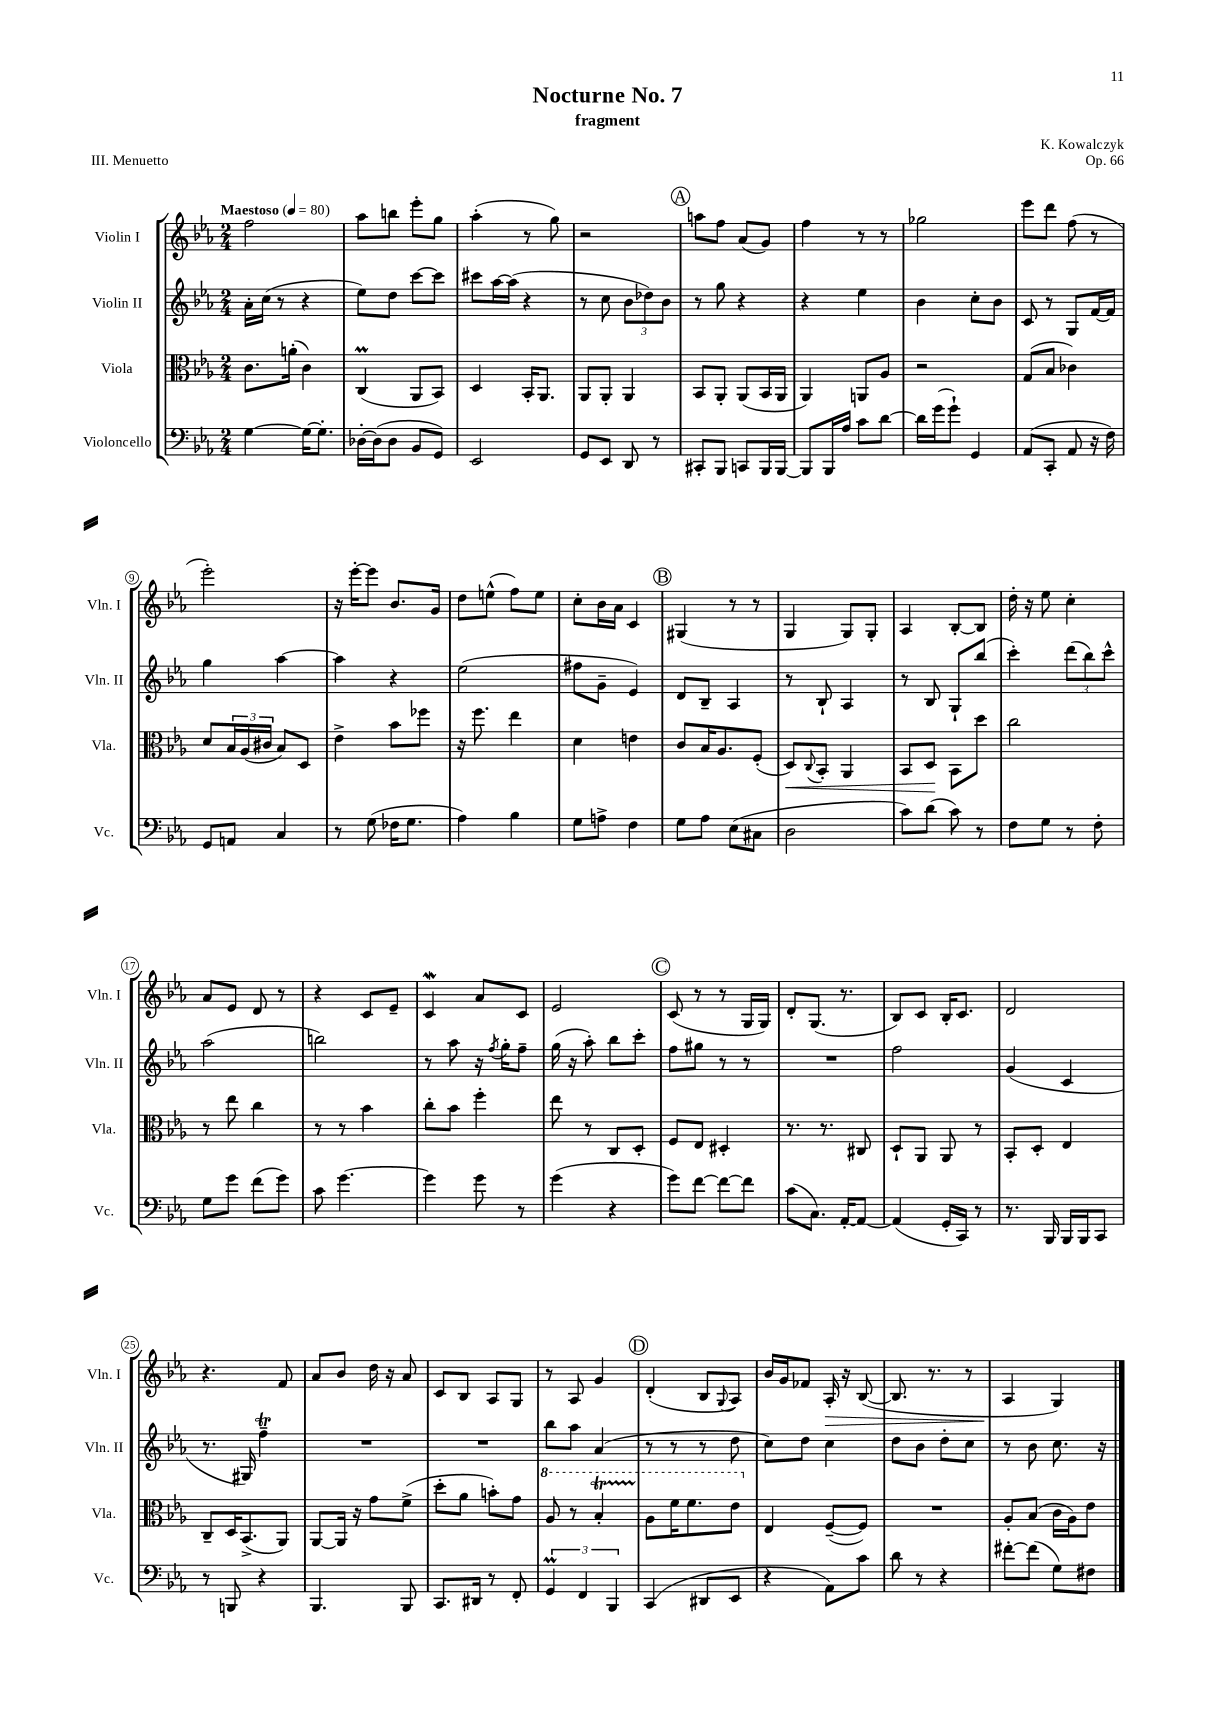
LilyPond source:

\header { title = "Nocturne No. 7" composer = "K. Kowalczyk" subtitle = "fragment" opus = "Op. 66" piece = "III. Menuetto" }
<<
\new StaffGroup <<
\new Staff = "s0" \with { instrumentName = "Violin I" shortInstrumentName = "Vln. I" } {
    \clef treble \key ees \major \numericTimeSignature \time 2/4 \tempo "Maestoso" 4 = 80
    f''2 |
    aes''8 b''8 ees'''8-. g''8 |
    aes''4-.( r8 g''8) |
    r2 |
    \mark \markup { \circle "A" } a''8 f''8 aes'8( g'8) |
    f''4 r8 r8 |
    ges''2 |
    ees'''8 d'''8 f''8( r8 |
    ees'''2-.) |
    r16 ees'''16~-. ees'''8 bes'8. g'16 |
    d''8 e''8-^( f''8) e''8 |
    c''8-. bes'16 aes'16 c'4 |
    \mark \markup { \circle "B" } gis4( r8 r8 |
    g4 g8) g8-. |
    aes4 bes8~-. bes8 |
    d''16-. r16 ees''8 c''4-. |
    aes'8 ees'8 d'8 r8 |
    r4 c'8 ees'8-- |
    c'4\mordent aes'8 c'8 |
    ees'2 |
    \mark \markup { \circle "C" } c'8( r8 r8 g16 g16) |
    d'8-. g8.( r8. |
    bes8) c'8 bes16-. c'8. |
    d'2 |
    r4. f'8 |
    aes'8 bes'8 d''16 r16 aes'8 |
    c'8 bes8 aes8 g8 |
    r8 aes8 g'4 |
    \mark \markup { \circle "D" } d'4-.( bes8 \appoggiatura { g8 } aes8) |
    bes'16 g'16 fes'8 aes16-.\> r16 bes8~( |
    bes8. r8. r8 |
    aes4\! g4) \bar "|." |
}
\new Staff = "s1" \with { instrumentName = "Violin II" shortInstrumentName = "Vln. II" } {
    \clef treble \key ees \major \numericTimeSignature \time 2/4
    aes'16-. c''16( r8 r4 |
    ees''8) d''8 c'''8~ c'''8 |
    cis'''8 aes''16~ aes''16( r4 |
    r8 c''8 \tuplet 3/2 { bes'8 des''8) bes'8 } |
    \mark \markup { \circle "A" } r8 g''8 r4 |
    r4 ees''4 |
    bes'4 c''8-. bes'8 |
    c'8 r8 g8 f'16~ f'16 |
    g''4 aes''4~ |
    aes''4 r4 |
    ees''2( |
    fis''8 g'8-- ees'4) |
    \mark \markup { \circle "B" } d'8 bes8-- aes4 |
    r8 bes8-! aes4 |
    r8 bes8 g8-! bes''8( |
    c'''4-.) \tuplet 3/2 { d'''8( bes''8) c'''8-^ } |
    aes''2( |
    b''2) |
    r8 aes''8 r16 \acciaccatura { f''8 } g''16-. f''8-- |
    g''16( r16 aes''8-.) bes''8 c'''8-. |
    \mark \markup { \circle "C" } f''8 gis''8 r8 r8 |
    R2 |
    f''2 |
    g'4( c'4 |
    r8. gis16) f''4--\trill |
    R2 |
    R2 |
    bes''8 aes''8 aes'4( |
    \mark \markup { \circle "D" } r8 r8 r8 d''8 |
    c''8) d''8 c''4 |
    d''8 bes'8 d''8-. c''8 |
    r8 bes'8 c''8. r16 \bar "|." |
}
\new Staff = "s2" \with { instrumentName = "Viola" shortInstrumentName = "Vla." } {
    \clef alto \key ees \major \numericTimeSignature \time 2/4
    c'8. a'16-.( c'4) |
    c4\prall( aes,8 bes,8) |
    d4 bes,16-. aes,8. |
    aes,8 aes,8-. aes,4 |
    \mark \markup { \circle "A" } bes,8 aes,8-. aes,8( bes,16 aes,16 |
    aes,4) a,8 aes8 |
    r2 |
    g8( bes8 ces'4) |
    d'8 \tuplet 3/2 { bes16 aes16( cis'16 } bes8) d8 |
    ees'4-> bes'8 fes''8 |
    r16 f''8. ees''4 |
    d'4 e'4 |
    \mark \markup { \circle "B" } c'8 bes16 aes8. f8-.( |
    d8\<) \appoggiatura { c8 } bes,8-. aes,4 |
    bes,8 d8\! bes,8 d''8 |
    c''2 |
    r8 ees''8 c''4 |
    r8 r8 bes'4 |
    c''8-. bes'8 f''4-. |
    ees''8 r8 c8 d8-. |
    \mark \markup { \circle "C" } f8 ees8 dis4-. |
    r8. r8. cis8 |
    d8-! aes,8 aes,8 r8 |
    bes,8-. d8-. ees4 |
    c8-- d16 bes,8.->( aes,8) |
    aes,8~ aes,16 r16 g'8 f'8->( |
    d''8-. aes'8 b'8-.) g'8 |
    \ottava #1 aes'8 r8 bes'4-.\startTrillSpan |
    \mark \markup { \circle "D" } aes'8\stopTrillSpan f''16 f''8. ees''8 \ottava #0 |
    ees4 f8~--( f8) |
    R2 |
    aes8-. bes8( c'16 aes16) ees'8 \bar "|." |
}
\new Staff = "s3" \with { instrumentName = "Violoncello" shortInstrumentName = "Vc." } {
    \clef bass \key ees \major \numericTimeSignature \time 2/4
    g4~ g16~ g8.-. |
    des16~-. des16( des8 bes,8 g,8) |
    ees,2 |
    g,8 ees,8 d,8 r8 |
    \mark \markup { \circle "A" } cis,8-. bes,,8 c,8 bes,,16 bes,,16~ |
    bes,,8 bes,,16 aes16 c'8 d'8~ |
    d'16 g'16( g'8-!) g,4 |
    aes,8( c,8-. aes,8 r16 f16) |
    g,8 a,8 c4 |
    r8 g8( fes16 g8. |
    aes4) bes4 |
    g8 a8-> f4 |
    \mark \markup { \circle "B" } g8 aes8 ees8( cis8 |
    d2 |
    c'8) d'8( c'8) r8 |
    f8 g8 r8 f8-. |
    g8 g'8 f'8( g'8) |
    c'8 g'4.~ |
    g'4 g'8 r8 |
    g'4( r4 |
    \mark \markup { \circle "C" } g'8) f'8~ f'8~ f'8 |
    c'8( c8.) aes,16~-. aes,8~ |
    aes,4( g,16-. c,16) r8 |
    r8. bes,,16 bes,,16 bes,,16 c,8 |
    r8 b,,8 r4 |
    bes,,4. bes,,8 |
    c,8. dis,16 r8 f,8-. |
    \tuplet 3/2 { g,4\prall f,4 bes,,4 } |
    \mark \markup { \circle "D" } c,4( dis,8 ees,8 |
    r4 aes,8) c'8 |
    d'8 r8 r4 |
    fis'8~-. fis'8( g8) fis8 \bar "|." |
}
>>
>>
\layout { \context { \Score \override BarNumber.stencil = #(make-stencil-circler 0.1 0.3 ly:text-interface::print) } }
